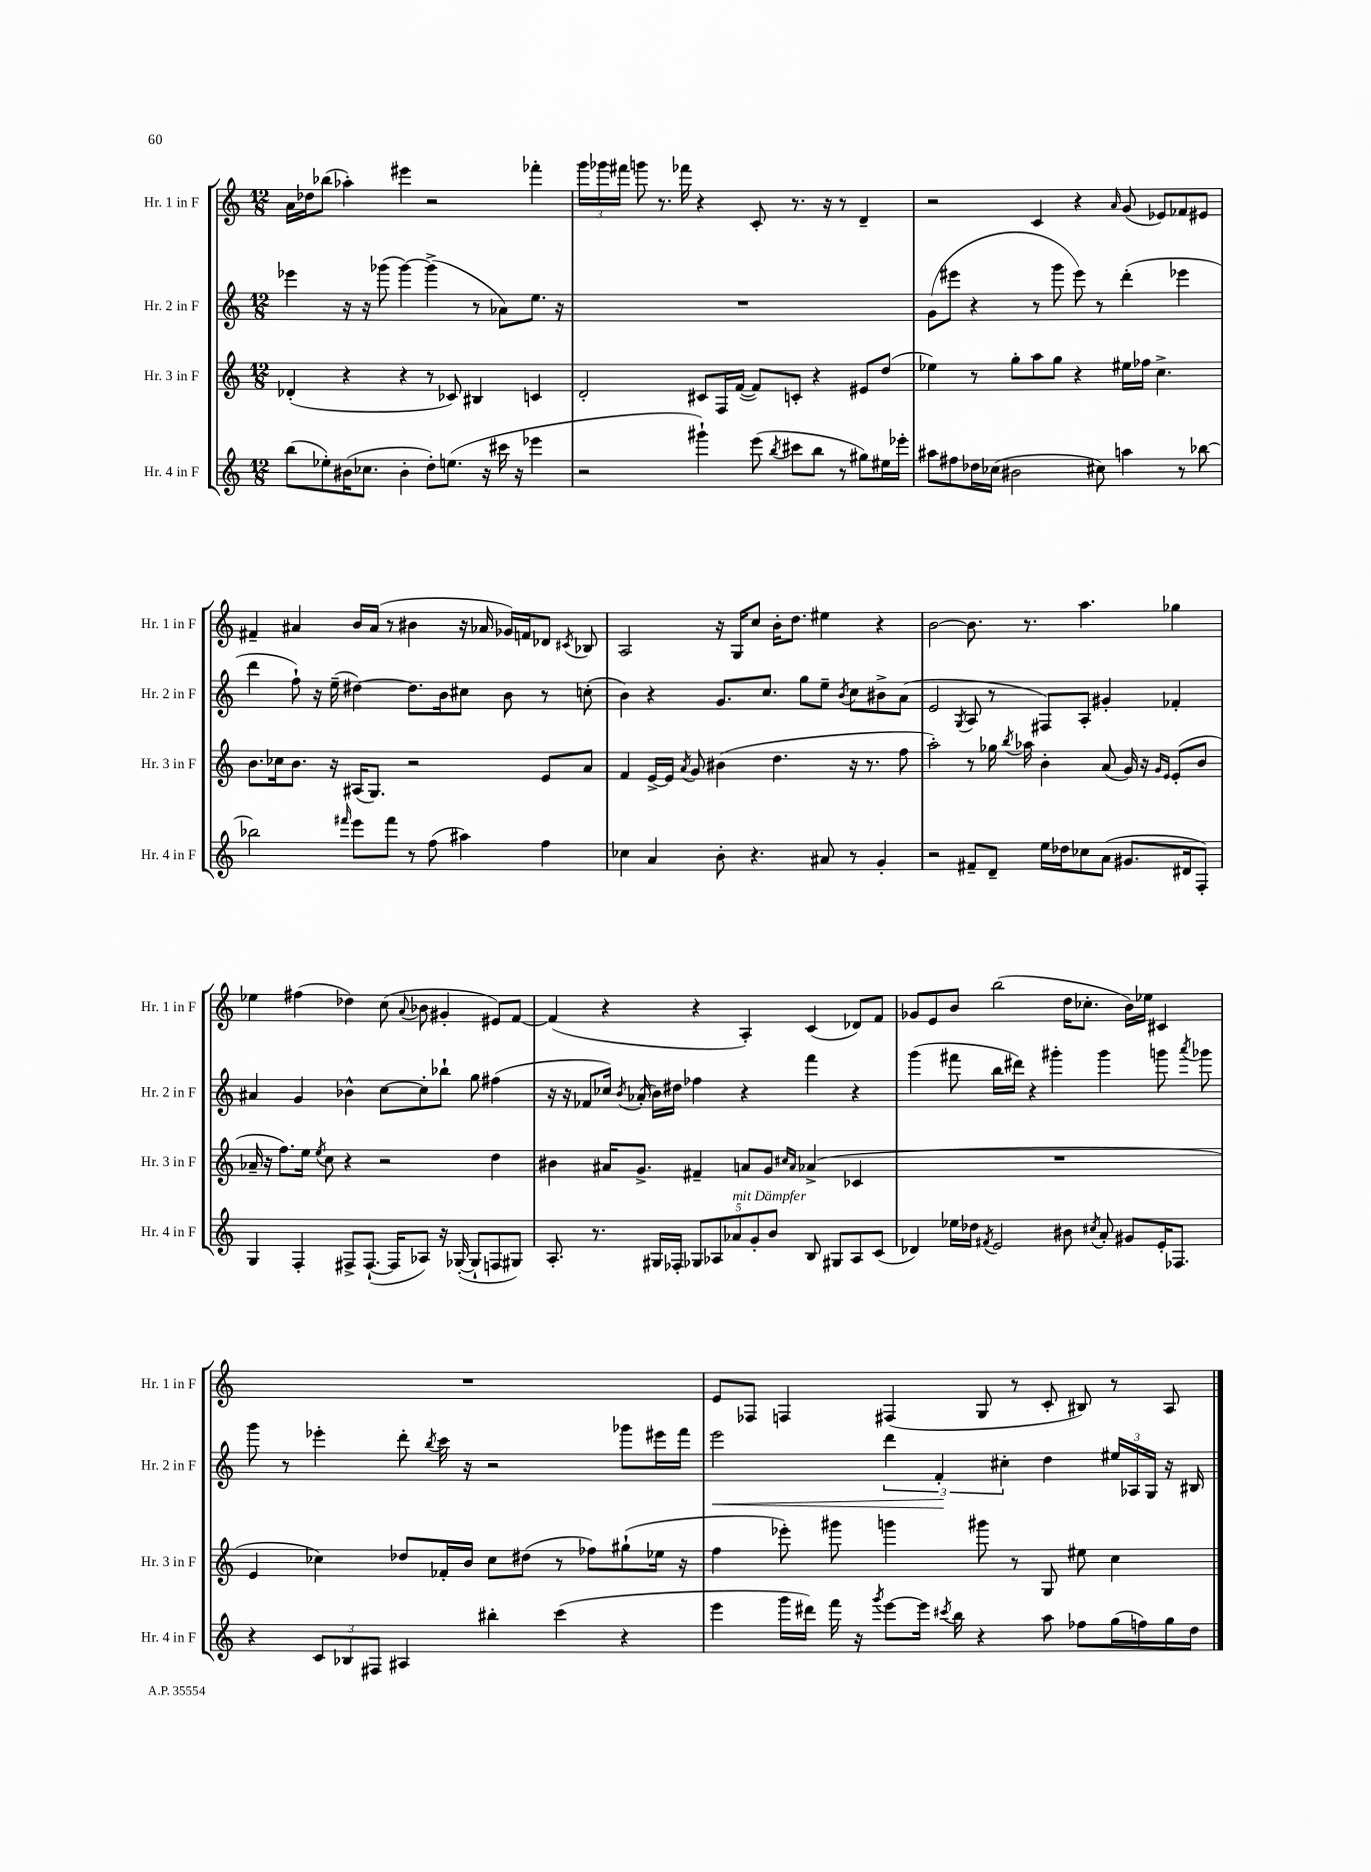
<<
\new StaffGroup <<
\new Staff = "s0" \with { instrumentName = "Hr. 1 in F" shortInstrumentName = "Hr. 1 in F" } {
    \clef treble \key c \major \numericTimeSignature \time 12/8
    \autoBeamOff a'16[ des''16 bes''8]( aes''4-.) eis'''4 r2 fes'''4-. |
    \tuplet 3/2 { g'''16[ ges'''16 fis'''16] } g'''8 r8. fes'''16 r4 c'8-. r8. r16 r8 d'4-- |
    r2 c'4 r4 \grace { a'16 } g'8( ees'8[) fes'8 eis'8] |
    fis'4-- ais'4 b'16[ ais'16]( r8 bis'4 r16 aes'16 ges'16[) f'16 des'8] \acciaccatura { cis'8 } bes8 |
    a2 r16 g16[ c''8] b'16[-. d''8.] eis''4 r4 |
    b'2~ b'8. r8. a''4. ges''4 |
    ees''4 fis''4( des''4) c''8( \appoggiatura { a'8 } bes'8 gis'4-. eis'8[) f'8]~ |
    f'4( r4 r4 a4-.) c'4( des'8[) f'8] |
    ges'8[ e'8 b'8] b''2( d''16[ ces''8.]-. b'16[) ees''16] cis'4 |
    R1. |
    e'8[ fes8] f4 fis4( g8 r8 c'8-. bis8) r8 a8 \bar "|." |
}
\new Staff = "s1" \with { instrumentName = "Hr. 2 in F" shortInstrumentName = "Hr. 2 in F" } {
    \clef treble \key c \major \numericTimeSignature \time 12/8
    \autoBeamOff ees'''4 r16 r16 ges'''8( ges'''4~) ges'''4->( r8 aes'8[) e''8.] r16 |
    R1. |
    g'8[( eis'''8] r4 r8 g'''8 eis'''8) r8 d'''4-.( ees'''4 |
    d'''4 f''8-!) r16 e''16--( dis''4~) dis''8.[ b'16 cis''8] b'8 r8 c''8-.( |
    b'4) r4 g'8.[ c''8.] g''8[ e''8]-- \acciaccatura { b'8 } c''8[ bis'8-> a'8]( |
    e'2 \acciaccatura { g8 } a8 r8 fis8[) a8]-. gis'4-. fes'4-. |
    ais'4 g'4 bes'4-^ c''8[~ c''8-. bes''8]-! g''8 fis''4( |
    r16 r16 fes'8[ ces''16]) \acciaccatura { b'8 } aes'16-.( b'16[) dis''16] fes''4 r4 f'''4 r4 |
    g'''4( fis'''8 b''16[ dis'''16]) r4 gis'''4-. gis'''4 g'''8 \acciaccatura { a'''8 } ges'''8 |
    g'''8 r8 ees'''4-. d'''8-. \acciaccatura { b''8 } c'''16 r16 r2 ges'''8[ eis'''16 f'''16] |
    e'''2\< \tuplet 3/2 { d'''4 f'4-.\! cis''4-. } d''4 \tuplet 3/2 { eis''16[ aes16 g16] } r16 bis16 \bar "|." |
}
\new Staff = "s2" \with { instrumentName = "Hr. 3 in F" shortInstrumentName = "Hr. 3 in F" } {
    \clef treble \key c \major \numericTimeSignature \time 12/8
    \autoBeamOff des'4-.( r4 r4 r8 ces'8) bis4 c'4 |
    d'2-. cis'8[ f16 f'16]~( f'8[) c'8]-. r4 eis'8[ d''8]( |
    ees''4) r8 g''8[-. a''8 g''8] r4 eis''16[ fes''16] c''4.-> |
    b'8.[ ces''16 b'8.] r16 ais16[( g8.]) r2 e'8[ a'8] |
    f'4 e'16[~-> e'16] \acciaccatura { a'8 } g'8 bis'4( d''4. r16 r8. f''8 |
    a''2-.) r8 ges''16 \acciaccatura { b''8 } aes''16 b'4-. a'8( g'16) r16 \grace { g'16[ e'16] } e'8[-.( b'8] |
    aes'16-- r16 f''8.[) e''16] \acciaccatura { e''8 } c''8 r4 r2 d''4 |
    bis'4 ais'16[ g'8.]-> fis'4-- a'8[ g'8] \grace { cis''16[ a'16] } aes'4->( ces'4 |
    R1. |
    e'4 ces''4) des''8[ fes'16-. b'16] ces''8[ dis''8]( r8 fes''8[) gis''8-!( ees''16] r16 |
    f''4 ees'''8-.) gis'''8 g'''4 gis'''8 r8 g8 eis''8 c''4 \bar "|." |
}
\new Staff = "s3" \with { instrumentName = "Hr. 4 in F" shortInstrumentName = "Hr. 4 in F" } {
    \clef treble \key c \major \numericTimeSignature \time 12/8
    \autoBeamOff b''8[( ees''8-.) bis'16( ces''8.] bis'4-. d''8[-.) e''8.]( r16 cis'''16 r16 ees'''4 |
    r2 gis'''4-!) e'''8( \acciaccatura { b''8 } cis'''8[ b''8] r8 gis''8[) eis''16 ees'''16]-. |
    ais''8[ fis''8 des''16 ces''16]( bis'2 cis''8) a''4 r8 bes''8~ |
    bes''2 \grace { fis'''16 } e'''8[ fis'''8] r8 f''8( ais''4) f''4 |
    ces''4 a'4 b'8-. r4. ais'8 r8 g'4-. |
    r2 fis'8[-- d'8]-- e''16[ des''16 ces''8 a'8]( gis'8.[ dis'16 f8]-.) |
    g4 f4-. fis8[-> fis8.]~-!( fis16[ aes8]) r16 ges16~-.( ges8[-! f8 gis8]) |
    a8.-. r8. gis16[ fes16]-. \tuplet 5/4 { ges8[ aes8 aes'8^\markup { \italic "mit Dämpfer" } g'8-. b'8] } b8 gis8[ aes8 c'8]( |
    des'4) ees''16[ des''16] \acciaccatura { fis'8 } e'2 bis'8 \acciaccatura { cis''8 } a'8-. gis'8[ e'16-. fes8.] |
    r4 \tuplet 3/2 { c'8[ bes8 fis8] } ais4 bis''4-. c'''4( r4 |
    e'''4 g'''16[ dis'''16]) f'''16 r16 \acciaccatura { g'''8 } e'''8[~ e'''16] \acciaccatura { cis'''8 } b''16 r4 a''8 fes''8[ g''16( f''16) g''16 d''16] \bar "|." |
}
>>
>>
\layout { \context { \Score \remove "Bar_number_engraver" } }
